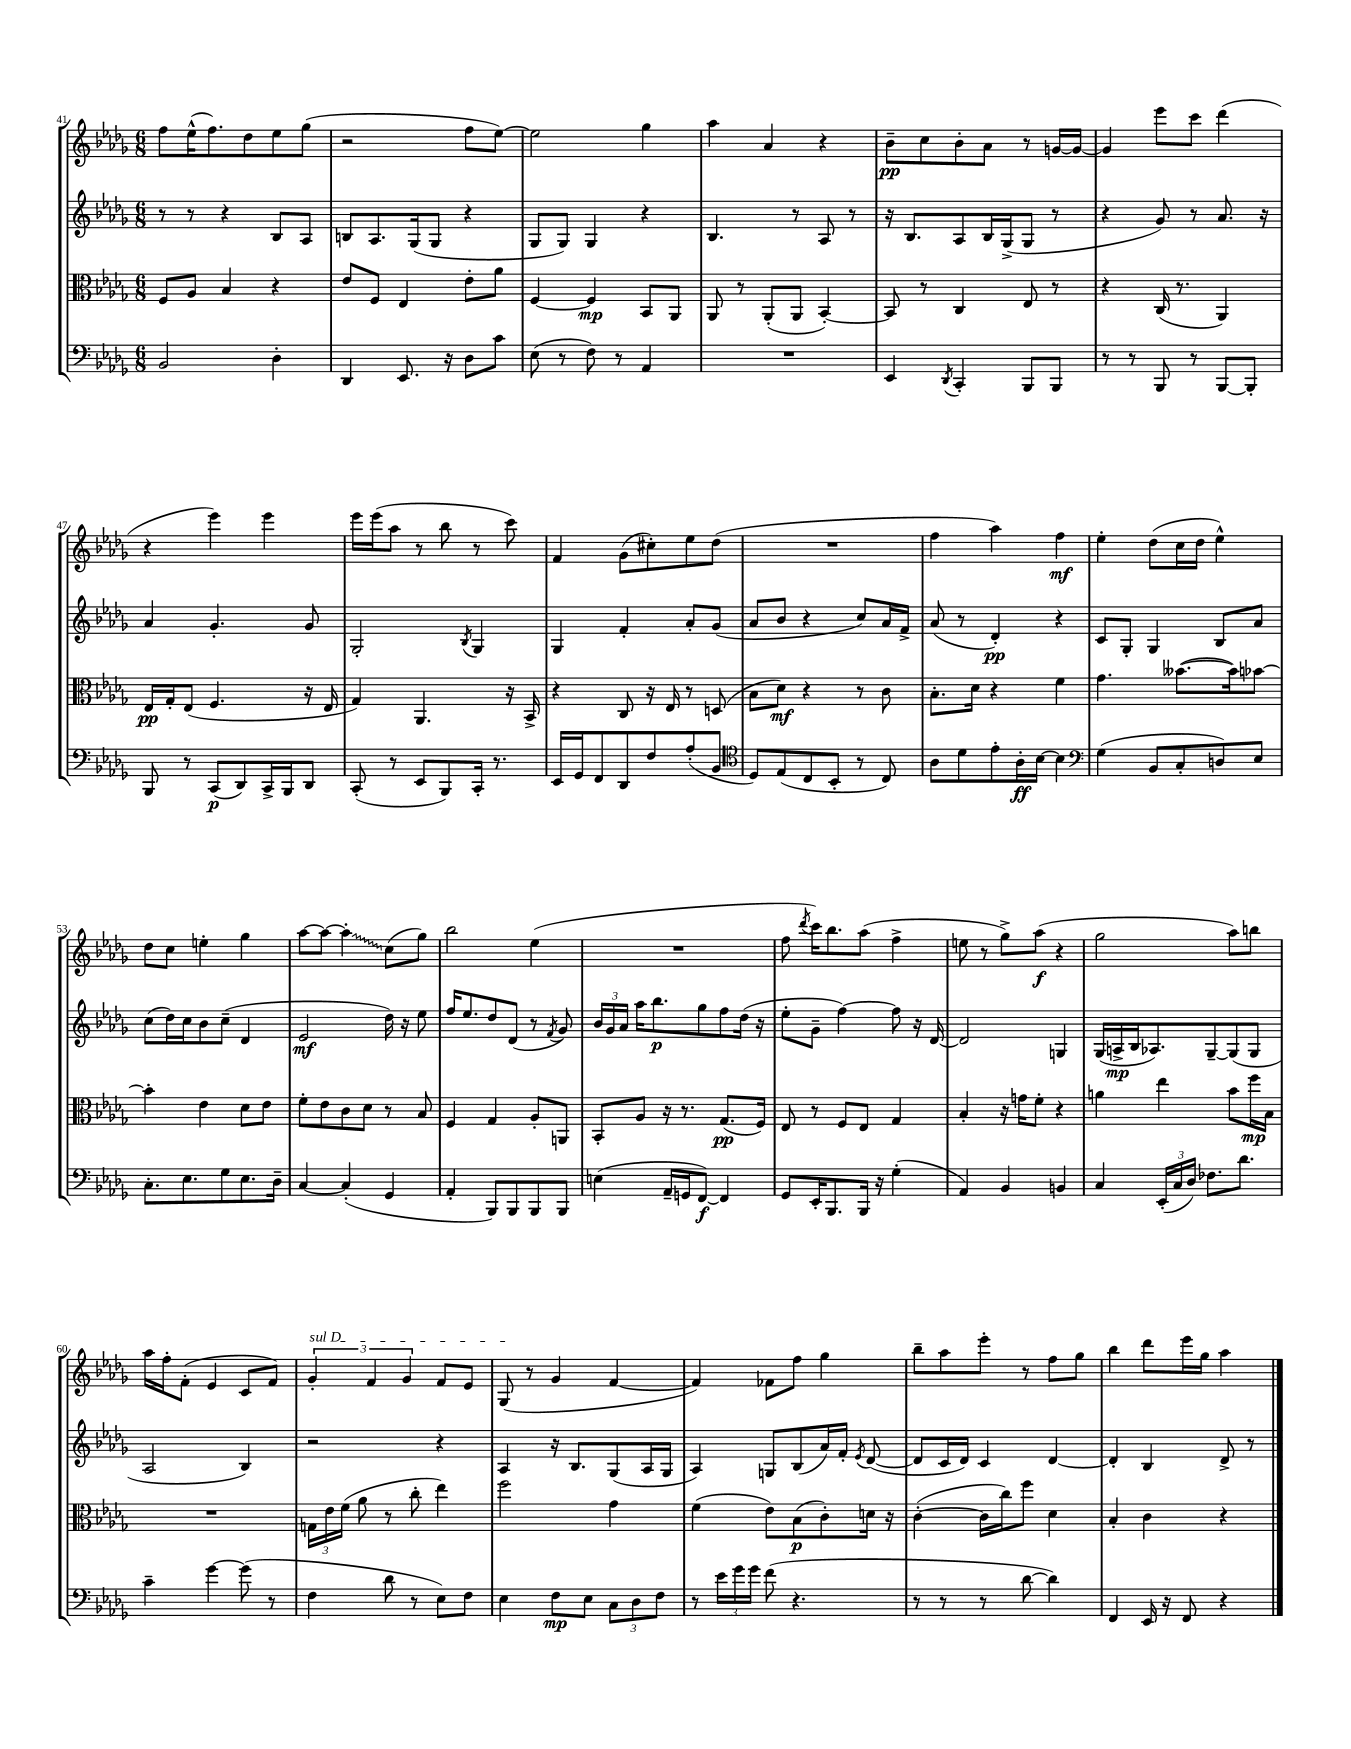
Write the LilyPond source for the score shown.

<<
\new StaffGroup <<
\new Staff = "s0" {
    \clef treble \key des \major \numericTimeSignature \time 6/8
    \autoBeamOff f''8[ ees''16-^( f''8.) des''8 ees''8 ges''8]( |
    r2 f''8[ ees''8]~) |
    ees''2 ges''4 |
    aes''4 aes'4 r4 |
    bes'8[--\pp c''8 bes'8-. aes'8] r8 g'16[~ g'16]~ |
    g'4 ees'''8[ c'''8] des'''4( |
    r4 ees'''4) ees'''4 |
    ees'''16[ ees'''16( aes''8] r8 bes''8 r8 c'''8) |
    f'4 ges'8[( cis''8-.) ees''8 des''8]( |
    R2. |
    f''4 aes''4) f''4\mf |
    ees''4-. des''8[( c''16 des''16] ees''4-^) |
    des''8[ c''8] e''4-. ges''4 |
    aes''8[~ aes''8]~ \once \override Glissando.style = #'zigzag aes''4-.\glissando c''8[( ges''8]) |
    bes''2 ees''4( |
    R2. |
    f''8 \acciaccatura { des'''8 } c'''16[) bes''8. aes''8]( f''4-> |
    e''8 r8 ges''8[->) aes''8]\f( r4 |
    ges''2 aes''8[) b''8] |
    aes''16[ f''16-. f'8]-.( ees'4 c'8[ f'8]) |
    \tuplet 3/2 { \once \override TextSpanner.bound-details.left.text = \markup { \italic "sul D" } ges'4-.\startTextSpan f'4 ges'4 } f'8[ ees'8] |
    ges8\stopTextSpan( r8 ges'4 f'4~ |
    f'4) fes'8[ f''8] ges''4 |
    bes''8[-- aes''8 ees'''8]-. r8 f''8[ ges''8] |
    bes''4 des'''8[ ees'''16 ges''16] aes''4 \bar "|." |
}
\new Staff = "s1" {
    \clef treble \key des \major \numericTimeSignature \time 6/8
    \autoBeamOff r8 r8 r4 bes8[ aes8] |
    b8[ aes8. ges16( ges8] r4 |
    ges8[ ges8]) ges4 r4 |
    bes4. r8 aes8 r8 |
    r16 bes8.[ aes8 bes16 ges16->( ges8] r8 |
    r4 ges'8) r8 aes'8. r16 |
    aes'4 ges'4.-. ges'8 |
    ges2-. \acciaccatura { bes8 } ges4 |
    ges4 f'4-. aes'8[-. ges'8]( |
    aes'8[ bes'8] r4 c''8[) aes'16 f'16]-> |
    aes'8( r8 des'4-.\pp) r4 |
    c'8[ ges8]-. ges4 bes8[ aes'8] |
    c''8[( des''16) c''16 bes'8 c''8]--( des'4 |
    ees'2\mf des''16) r16 ees''8 |
    f''16[ ees''8. des''8 des'8]( r8 \acciaccatura { f'8 } ges'8) |
    \tuplet 3/2 { bes'16[ ges'16 aes'16] } aes''16[ bes''8.\p ges''8 f''8 des''16]( r16 |
    ees''8[-. ges'8]-- f''4~) f''8 r16 des'16~ |
    des'2 g4 |
    ges16[( a16->\mp bes16 aes8.) ges8~-- ges8( ges8] |
    aes2 bes4) |
    r2 r4 |
    aes4 r16 bes8.[ ges8( aes16 ges16] |
    aes4) g8[ bes8( aes'16) f'16]-. \acciaccatura { ees'8 } des'8~( |
    des'8[ c'16 des'16]) c'4 des'4~ |
    des'4-. bes4 des'8-> r8 \bar "|." |
}
\new Staff = "s2" {
    \clef alto \key des \major \numericTimeSignature \time 6/8
    \autoBeamOff f8[ aes8] bes4 r4 |
    ees'8[ f8] ees4 ees'8[-. aes'8] |
    f4~ f4\mp bes,8[ aes,8] |
    aes,8 r8 aes,8[-.( aes,8] bes,4~-.) |
    bes,8 r8 c4 ees8 r8 |
    r4 c16( r8. aes,4) |
    ees16[\pp ges16-. ees8]( f4. r16 ees16 |
    ges4) aes,4. r16 bes,16-> |
    r4 c8 r16 ees16 r8 d8( |
    bes8[ des'8]\mf) r4 r8 c'8 |
    bes8.[-. des'16] r4 f'4 |
    ges'4. beses'8.[~( beses'16) bes'8]~ |
    bes'4-. ees'4 des'8[ ees'8] |
    f'8[-. ees'8 c'8 des'8] r8 bes8 |
    f4 ges4 aes8[-. a,8] |
    bes,8[-. aes8] r16 r8. ges8.[\pp( f16]) |
    ees8 r8 f8[ ees8] ges4 |
    bes4-. r16 g'16[ f'8]-. r4 |
    a'4 ees''4 bes'8[ f''16\mp bes16] |
    R2. |
    \tuplet 3/2 { g16[ ees'16 f'16]( } aes'8 r8 c''8-. ees''4) |
    f''2 ges'4 |
    f'4( ees'8[) bes8\p( c'8-.) d'16] r16 |
    c'4~-.( c'16[ c''16) f''8] des'4 |
    bes4-. c'4 r4 \bar "|." |
}
\new Staff = "s3" {
    \clef bass \key des \major \numericTimeSignature \time 6/8
    \autoBeamOff bes,2 des4-. |
    des,4 ees,8. r16 des8[ c'8] |
    ees8( r8 f8) r8 aes,4 |
    R2. |
    ees,4 \acciaccatura { des,8 } c,4-. bes,,8[ bes,,8] |
    r8 r8 bes,,8 r8 bes,,8[~ bes,,8]-. |
    bes,,8 r8 c,8[\p( des,8) c,16-> bes,,16 des,8] |
    c,8-.( r8 ees,8[ bes,,8) c,16]-. r8. |
    ees,16[ ges,16 f,8 des,8 f8 aes8-.( bes,8] |
    \clef tenor des8[) ees8( c8 bes,8]-. r8 c8) |
    aes8[ des'8 ees'8-. aes16-.\ff bes16]~ bes4 |
    \clef bass ges4( bes,8[ c8-. d8) ees8] |
    c8.[-. ees8. ges8 ees8. des16]-- |
    c4~ c4-.( ges,4 |
    aes,4-. bes,,8[) bes,,8 bes,,8 bes,,8] |
    e4( aes,16[-- g,16 f,8]~\f) f,4 |
    ges,8[ ees,16-. bes,,8. bes,,16] r16 ges4-.( |
    aes,4) bes,4 b,4 |
    c4 \tuplet 3/2 { ees,16[-.( c16 des16]) } fes8.[ des'8.] |
    c'4-- ges'4~ ges'8( r8 |
    f4 des'8 r8 ees8[) f8] |
    ees4 f8[\mp ees8] \tuplet 3/2 { c8[ des8 f8] } |
    r8 \tuplet 3/2 { ees'16[ ges'16 ges'16] } f'8( r4. |
    r8 r8 r8 des'8~ des'4) |
    f,4 ees,16 r16 f,8 r4 \bar "|." |
}
>>
>>
\layout { \context { \Score currentBarNumber = #41 } }
